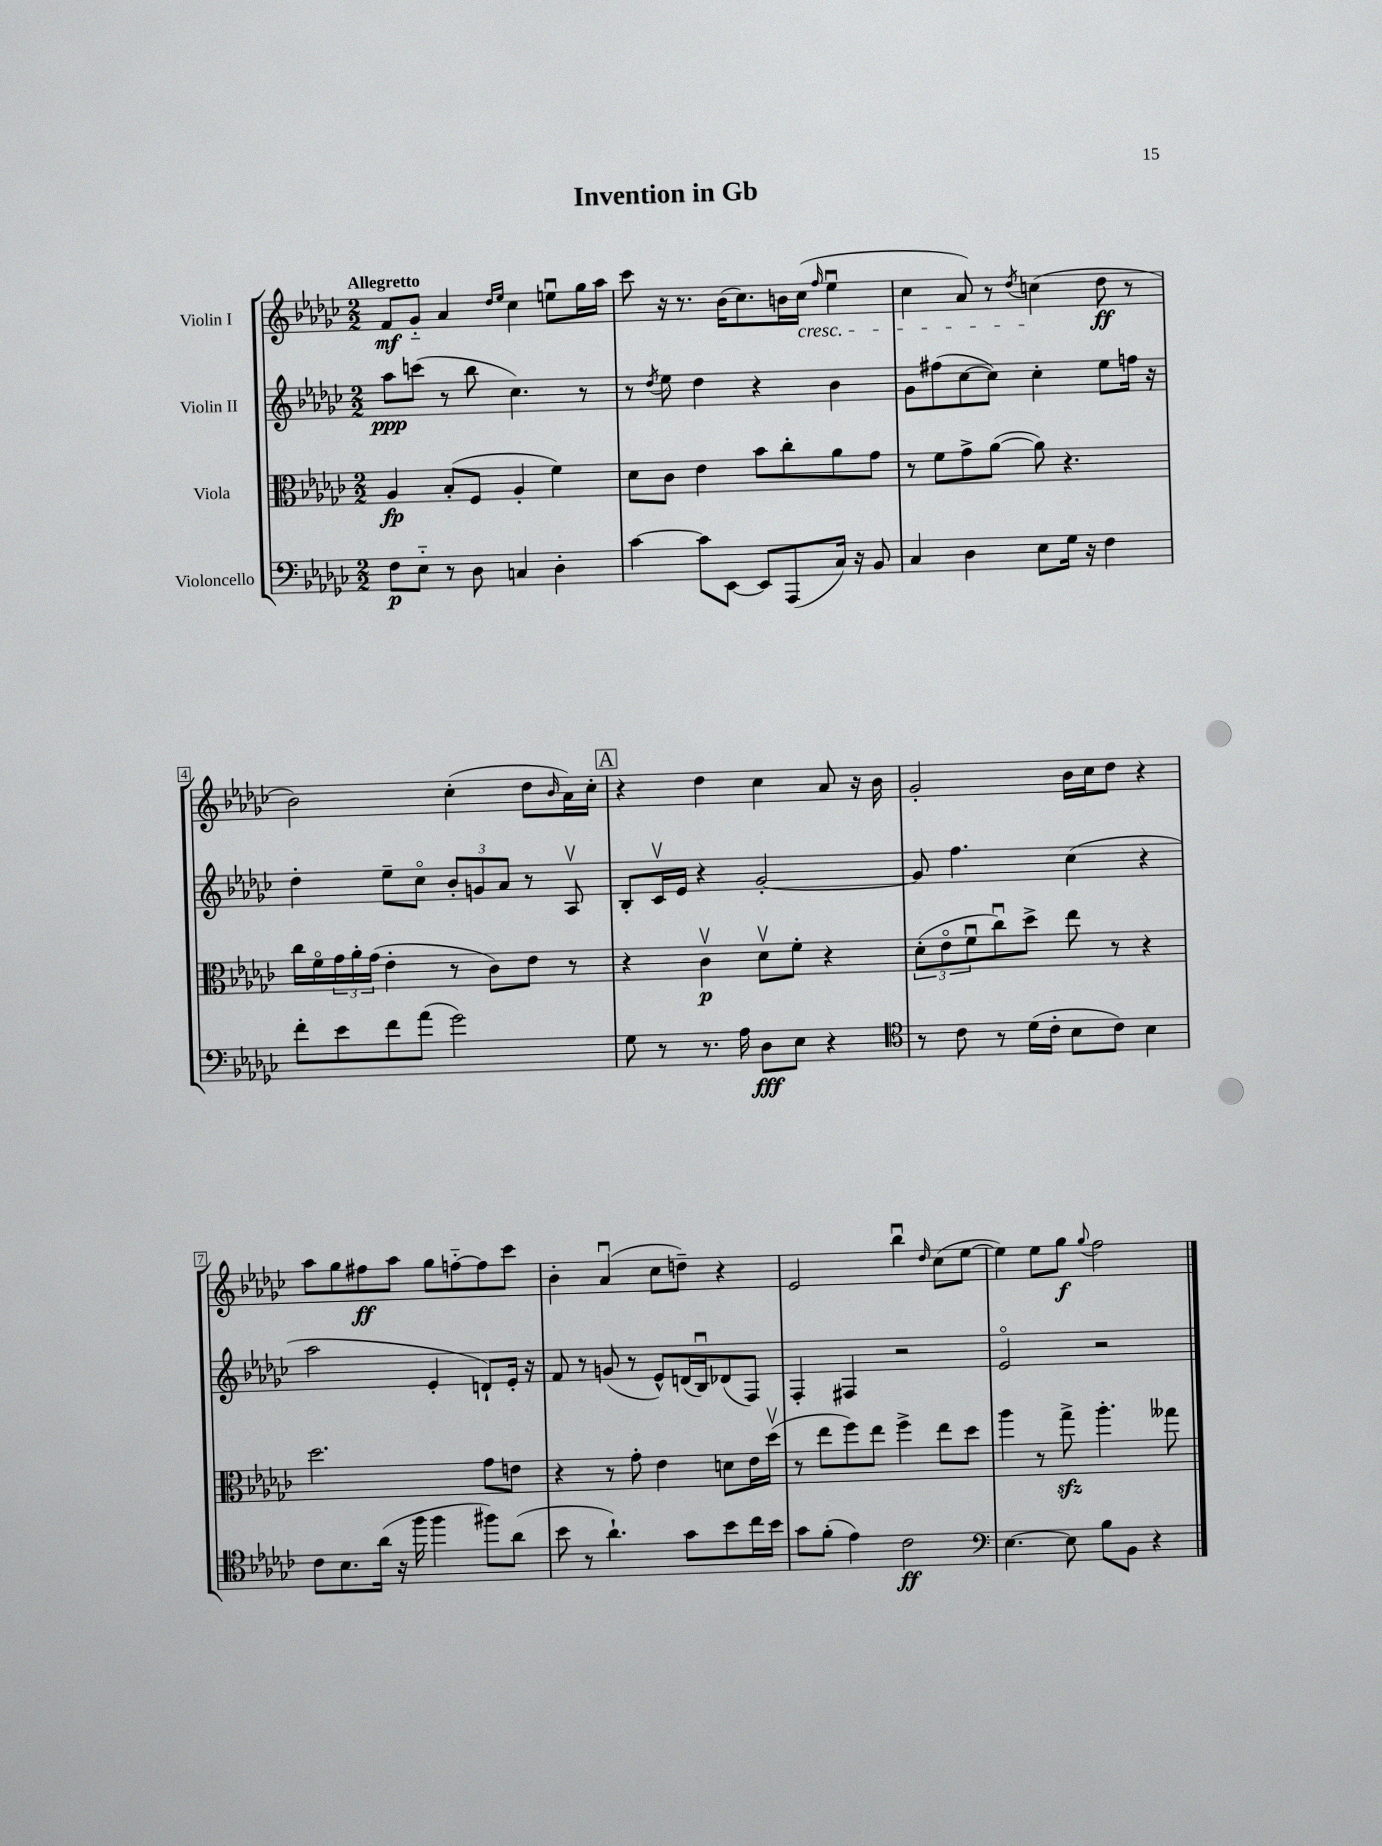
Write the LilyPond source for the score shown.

\header { title = "Invention in Gb" }
<<
\new StaffGroup <<
\new Staff = "s0" \with { instrumentName = "Violin I" } {
    \clef treble \key ges \major \numericTimeSignature \time 2/2 \tempo "Allegretto"
    f'8\mf ges'8-_ aes'4 \grace { des''16 ees''16 } ces''4 e''8\downbow ges''16 aes''16 |
    ces'''8 r16 r8. bes'16( ces''8.) b'16 ces''16\cresc( \grace { f''16 } ees''4\downbow |
    ces''4 aes'8) r8 \acciaccatura { des''8 } c''4\!( des''8\ff r8 |
    bes'2) ces''4-.( des''8 \grace { bes'16 } aes'16) ces''16-. |
    \mark \markup { \box "A" } r4 des''4 ces''4 aes'8 r16 bes'16 |
    ges'2-. bes'16 ces''16 des''8 r4 |
    aes''8 ges''8 fis''8\ff aes''8 ges''8 f''8~-_ f''8 ces'''8 |
    bes'4-. aes'4\downbow( ces''8 d''8--) r4 |
    ees'2 bes''4\downbow \grace { des''16 } ces''8( ees''8~ |
    ees''4) ees''8 ges''8\f \appoggiatura { ges''8 } f''2 \bar "|." |
}
\new Staff = "s1" \with { instrumentName = "Violin II" } {
    \clef treble \key ges \major \numericTimeSignature \time 2/2
    aes''8\ppp c'''8( r8 bes''8 ces''4.) r8 |
    r8 \acciaccatura { des''8 } ees''8 des''4 r4 bes'4 |
    ges'8 fis''8( ces''8~ ces''8) ces''4-. ees''8 f''16 r16 |
    des''4-. ees''8-- ces''8\flageolet \tuplet 3/2 { bes'8-. g'8 aes'8 } r8 aes8\upbow |
    \mark \markup { \box "A" } bes8-. ces'16\upbow ees'16 r4 ges'2~-. |
    ges'8 f''4. ces''4( r4 |
    aes''2 ees'4-. d'8-!) ees'16-. r16 |
    f'8 r8 g'8( r8 ees'8-^) d'16( bes16\downbow) des'8( f8) |
    f4-. fis4 r2 |
    ees'2\flageolet r2 \bar "|." |
}
\new Staff = "s2" \with { instrumentName = "Viola" } {
    \clef alto \key ges \major \numericTimeSignature \time 2/2
    aes4\fp bes8-.( f8 aes4-. f'4) |
    des'8 ces'8 ees'4 bes'8 ces''8-. aes'8 ges'8 |
    r8 f'8 ges'8-> aes'8~( aes'8) r4. |
    ces''16 f'16\flageolet \tuplet 3/2 { ges'16 aes'16-. ges'16( } ees'4-. r8 ces'8) ees'8 r8 |
    \mark \markup { \box "A" } r4 ces'4\upbow\p des'8\upbow f'8-. r4 |
    \tuplet 3/2 { des'8-.( ees'8\flageolet f'8\downbow } ces''8\downbow) des''8-> ees''8 r8 r4 |
    des''2. ges'8 e'8 |
    r4 r8 ges'8-. ees'4 d'8 ees'16 des''16\upbow( |
    r8 ees''8 f''8) ees''8 f''4-> ees''8 des''8 |
    aes''4 r8 ges''8->\sfz aes''4.-. geses''8 \bar "|." |
}
\new Staff = "s3" \with { instrumentName = "Violoncello" } {
    \clef bass \key ges \major \numericTimeSignature \time 2/2
    f8\p ees8-_ r8 des8 c4 des4-. |
    ces'4~ ces'8 ees,8~ ees,8 aes,,8( ces16) r16 bes,8 |
    ces4 des4 ees8 ges16 r16 f4 |
    f'8-. ees'8 f'8 aes'8( ges'2) |
    \mark \markup { \box "A" } ges8 r8 r8. aes16 des8\fff ees8 r4 |
    \clef tenor r8 ces'8 r8 des'16( ces'16-. bes8 ces'8) bes4 |
    ces'8 bes8. aes'16( r16 f''16 f''4 fis''8) aes'8( |
    bes'8 r8 aes'4.-!) ges'8 bes'8 ces''16 bes'16 |
    ges'8 f'8-.( ees'4) ces'2\ff |
    \clef bass ees4.~ ees8 bes8 bes,8 r4 \bar "|." |
}
>>
>>
\layout { \context { \Score \override BarNumber.stencil = #(make-stencil-boxer 0.1 0.3 ly:text-interface::print) } }
